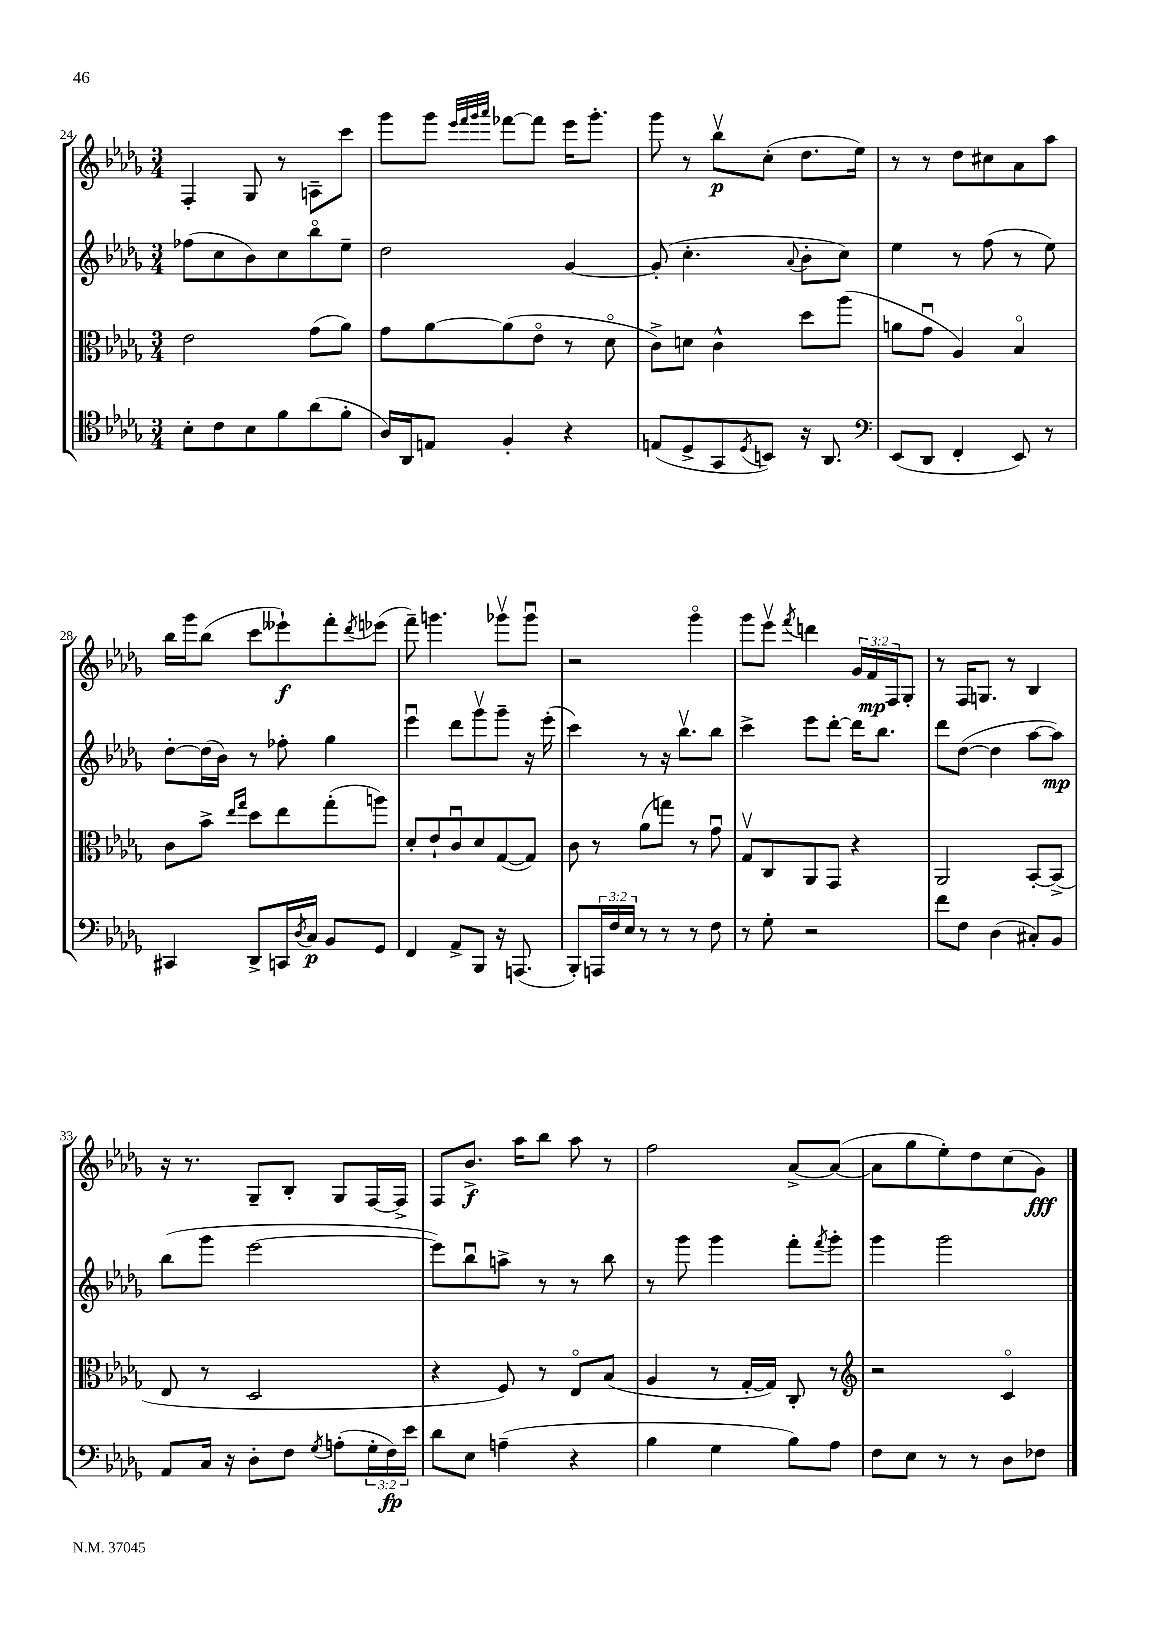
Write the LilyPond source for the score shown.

<<
\new StaffGroup <<
\new Staff = "s0" {
    \clef treble \key des \major \numericTimeSignature \time 3/4 \override Staff.TupletNumber.text = #tuplet-number::calc-fraction-text
    f4-. ges8 r8 a8-- c'''8 |
    ges'''8 ges'''8 \grace { ees'''32 f'''32 ges'''32 aes'''32 } fes'''8~ fes'''8 ees'''16 ges'''8.-. |
    ges'''8 r8 bes''8\upbow\p c''8-.( des''8. ees''16) |
    r8 r8 des''8 cis''8 aes'8 aes''8 |
    bes''16 ges'''16 bes''8( c'''8 eeses'''8-!\f) f'''8-. \acciaccatura { des'''8 } ees'''8( |
    f'''8--) g'''4. ges'''8\upbow ges'''8\downbow |
    r2 ges'''4\flageolet |
    ges'''8 ees'''8\upbow \acciaccatura { f'''8 } d'''4 \tuplet 3/2 { ges'16 f'16\mp f16 } ges8-. |
    r8 f16 g8. r8 bes4 |
    r16 r8. ges8-- bes8-. ges8 f16~ f16-> |
    f8 bes'8.->\f aes''16 bes''8 aes''8 r8 |
    f''2 aes'8~-> aes'8~( |
    aes'8 ges''8 ees''8-.) des''8 c''8( ges'8\fff) \bar "|." |
}
\new Staff = "s1" {
    \clef treble \key des \major \numericTimeSignature \time 3/4
    fes''8( c''8 bes'8) c''8 bes''8\flageolet ees''8-- |
    des''2 ges'4~ |
    ges'8-.( c''4.-. \appoggiatura { aes'8 } bes'8-. c''8) |
    ees''4 r8 f''8( r8 ees''8) |
    des''8~-. des''16( bes'16) r8 fes''8-. ges''4 |
    ees'''4\downbow des'''8 ges'''8\upbow ges'''8-- r16 ees'''16-.( |
    c'''4) r8 r16 bes''8.\upbow bes''8 |
    c'''4-> ees'''8 des'''8~-. des'''16 bes''8. |
    des'''8 des''8~( des''4 aes''8~ aes''8\mp) |
    bes''8( ges'''8 ees'''2~ |
    ees'''8) bes''8\downbow a''8-> r8 r8 bes''8 |
    r8 ges'''8 ges'''4 f'''8-. \acciaccatura { f'''8 } ges'''8-. |
    ges'''4 ges'''2 \bar "|." |
}
\new Staff = "s2" {
    \clef alto \key des \major \numericTimeSignature \time 3/4
    ees'2 ges'8( aes'8) |
    ges'8 aes'8~ aes'8( ees'8\flageolet r8 des'8\flageolet |
    c'8->) d'8 c'4-^ des''8 aes''8( |
    a'8 ges'8\downbow aes4) bes4\flageolet |
    c'8 bes'8-> \grace { ees''16 ges''16 } des''8 ees''8 ges''8-.( a''8) |
    des'8-. ees'8-! c'8\downbow des'8 ges8~( ges8) |
    c'8 r8 aes'8( g''8) r8 ges'8\downbow |
    ges8\upbow c8 aes,8 ges,8 r4 |
    aes,2 bes,8~-. bes,8->( |
    ees8 r8 des2 |
    r4 f8) r8 ees8\flageolet bes8( |
    aes4 r8 ges16~-. ges16) c8-. r8 |
    \clef treble r2 c'4\flageolet \bar "|." |
}
\new Staff = "s3" {
    \clef tenor \key des \major \numericTimeSignature \time 3/4 \override Staff.TupletNumber.text = #tuplet-number::calc-fraction-text
    bes8-. c'8 bes8 f'8 aes'8( f'8-. |
    aes16) aes,16 e8 f4-. r4 |
    e8( des8-> ges,8 \acciaccatura { des8 } b,8) r16 aes,8. |
    \clef bass ees,8( des,8 f,4-. ees,8) r8 |
    cis,4 des,8-> c,16 \acciaccatura { des8 } c16\p bes,8 ges,8 |
    f,4 aes,8-> bes,,8 r16 a,,8.( |
    bes,,8-.) \tuplet 3/2 { a,,16 f16 ees16 } r8 r8 r8 f8 |
    r8 ges8-. r2 |
    f'8 f8 des4( cis8-.) bes,8 |
    aes,8 c16 r16 des8-. f8 \acciaccatura { ges8 } a8-.( \tuplet 3/2 { ges16-. f16\fp) ees'16 } |
    des'8 ees8 a4--( r4 |
    bes4 ges4 bes8) aes8 |
    f8 ees8 r8 r8 des8 fes8 \bar "|." |
}
>>
>>
\layout { \context { \Score currentBarNumber = #24 } }
